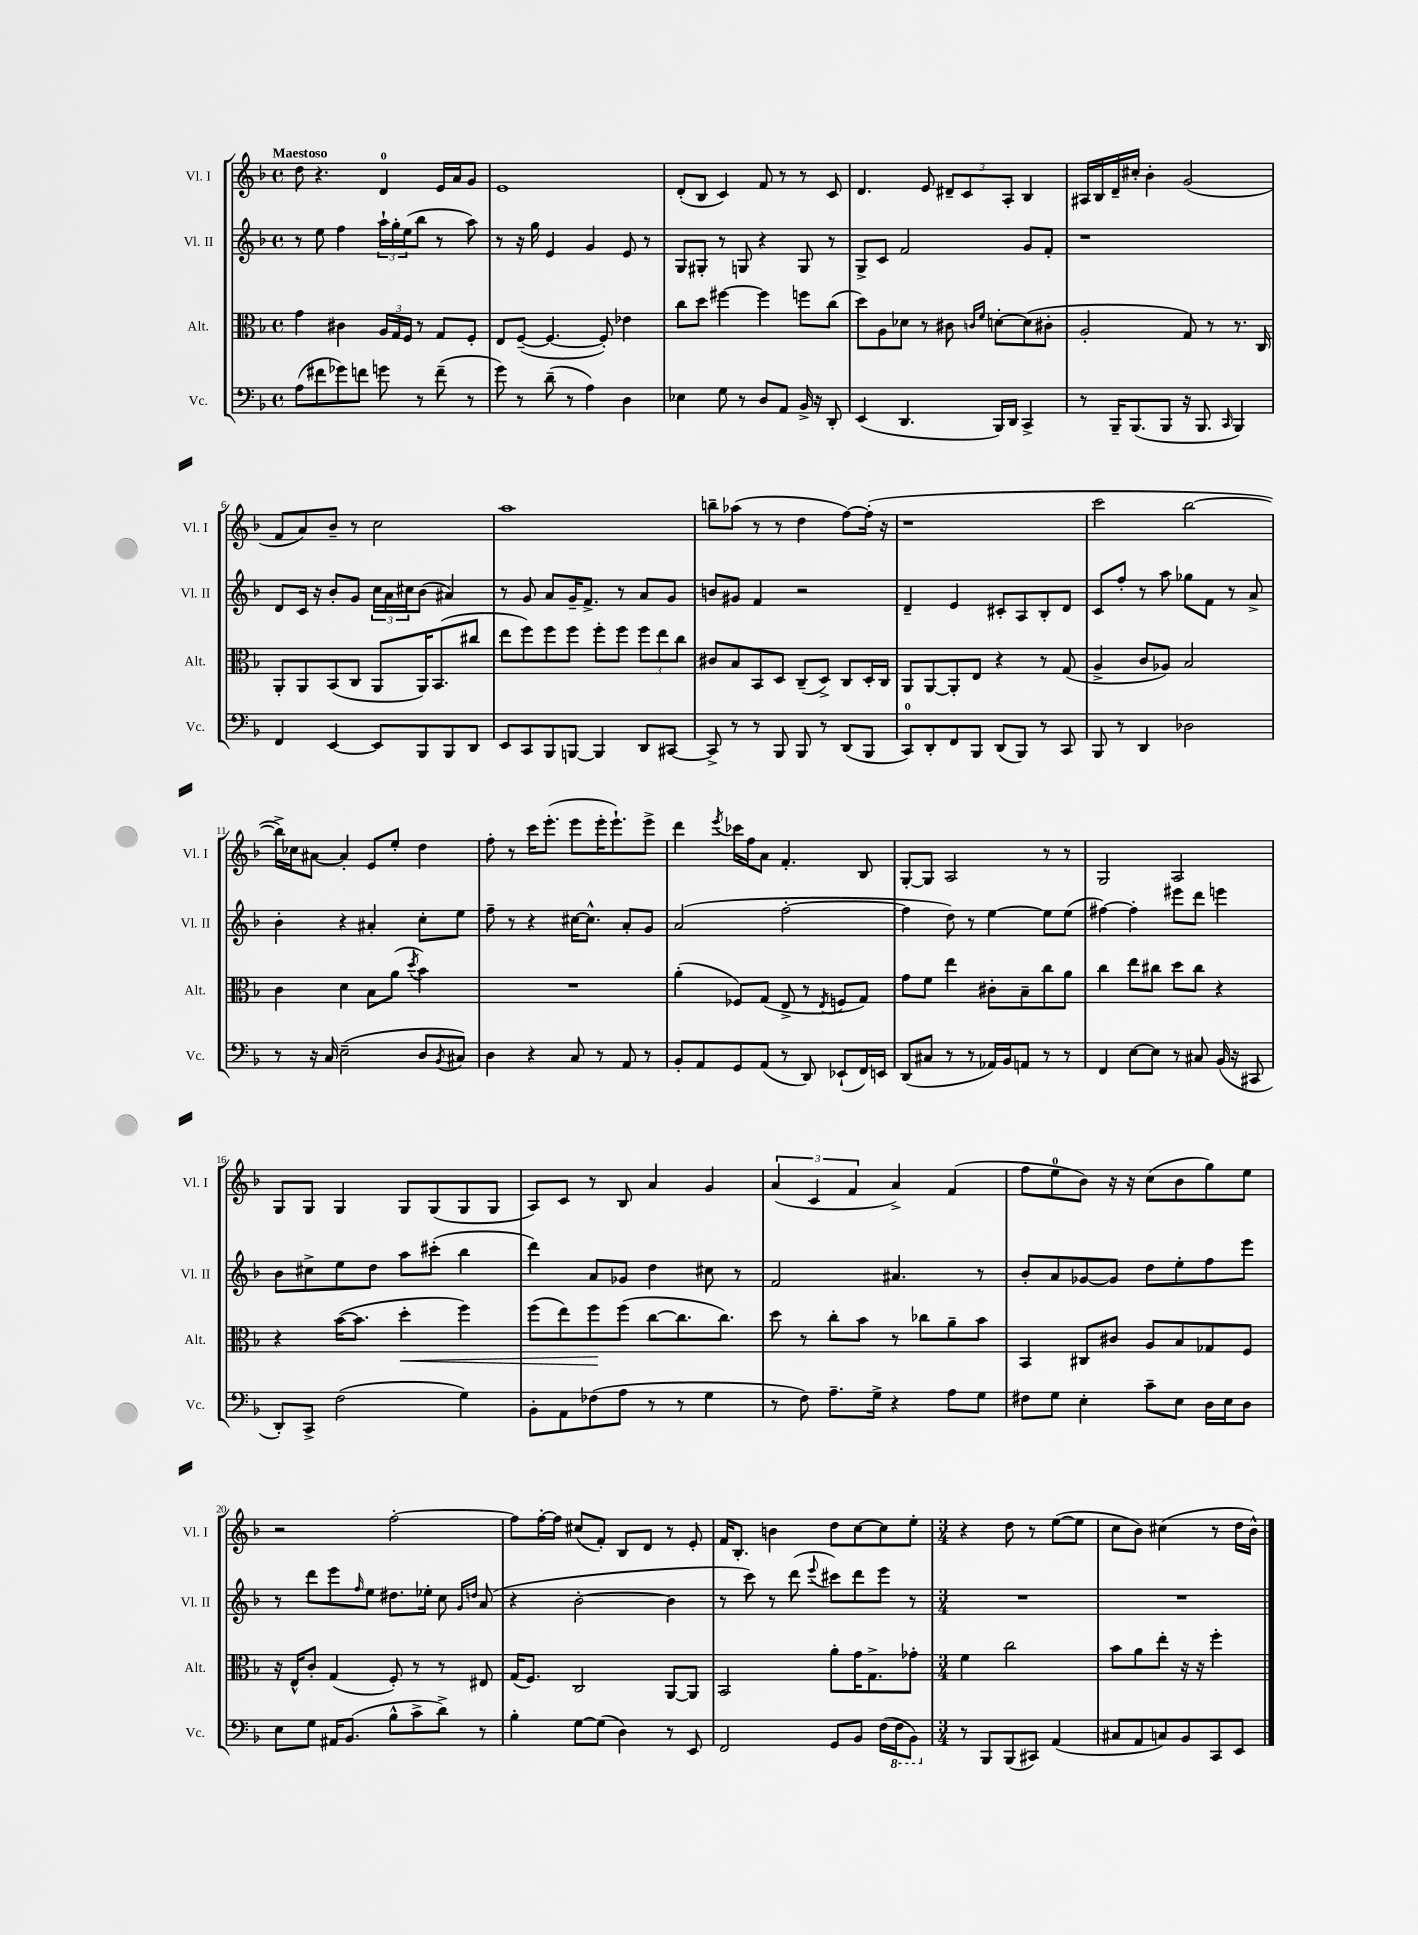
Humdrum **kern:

**kern	**kern	**dynam	**kern	**kern
*part4	*part3	*part3	*part2	*part1
*staff4	*staff3	*staff3	*staff2	*staff1
*I"Vc.	*I"Alt.	*	*I"Vl. II	*I"Vl. I
*I'Vc.	*I'Alt.	*	*I'Vl. II	*I'Vl. I
*clefF4	*clefC3	*	*clefG2	*clefG2
*k[b-]	*k[b-]	*	*k[b-]	*k[b-]
*M4/4	*M4/4	*	*M4/4	*M4/4
*met(c)	*met(c)	*	*met(c)	*met(c)
=1	=1	=1	=1	=1
!	!	!	!	!LO:TX:a:B:t=Maestoso
(8A\L	4g\	.	8r	8dd\
8f#X\	.	.	8ee\	4.r
8g-X\)	4c#X\	.	4ff\	.
8fn\J	.	.	.	.
8gn\	24A/LL	.	24aa`\LL	4d/
.	24G/	.	24gg'\	.
.	24F/JJ	.	(24ee\J	.
8r	8r	.	8bb-\J	.
(8f~\	8G/L	.	8r	16e/LL
.	.	.	.	16a/J
8r	8F'/J	.	8aa\)	8g/J
=2	=2	=2	=2	=2
8g\)	8E/L	.	8r	1e
8r	([8F~/J	.	16r	.
.	.	.	16gg\	.
(8d~\	4.F/_	.	4e/	.
8r	.	.	.	.
4A\)	.	.	4g/	.
.	8F'/])	.	.	.
4D\	4e-X\	.	8e/	.
.	.	.	8r	.
=3	=3	=3	=3	=3
4E-X\	8cc\L	.	8G/L	(8d'/L
.	8dd\J	.	8G#X'/J	8B-/J
8G\	[4ff#X\	.	8r	4c/)
8r	.	.	8Gn/	.
8D/L	4ff#\]	.	4r	8f/
8AA/J	.	.	.	8r
16BB-^/	8ffn\L	.	8G/	8r
16r	.	.	.	.
8DD'/	(8cc\J	.	8r	8c/
=4	=4	=4	=4	=4
(4EE/	8dd\L)	.	8G^/L	4.d/
.	8A\	.	8c/J	.
4.DD/	8d-X\J	.	2f/	.
.	8r	.	.	8e/
.	8c#X\	.	.	12d#X~/L
.	.	.	.	12c/
.	16qqcn/LL	.	.	.
.	16qqf/JJ	.	.	.
16BBB-/LL)	[8dn'\L	.	.	.
.	.	.	.	12A'/J
16DD/JJ	.	.	.	.
4CC^/	(8d\]	.	8g/L	4B-/
.	8c#X'\J	.	8f'/J	.
=5	=5	=5	=5	=5
8r	2A'/	.	1r	16A#X/LL
.	.	.	.	16B-/
16BBB-~/KL	.	.	.	16d~/
(8.BBB-/	.	.	.	16cc#X'/JJ
.	.	.	.	4b-'\
8BBB-/J	.	.	.	.
16r	8G/)	.	.	(2g/
8.BBB-/	.	.	.	.
.	8r	.	.	.
16qqCC/	.	.	.	.
4BBB-/)	8.r	.	.	.
.	16C/	.	.	.
!!LO:LB:g=z
=6	=6	=6	=6	=6
4FF/	8AA'/L	.	8d/L	8f/L
.	8AA/	.	16c/Jk	8a/)
.	.	.	16r	.
[4EE/	(8BB-/	.	8b-'/L	8b-~/J
.	8C/J	.	8g/J	8r
8EE/L]	8AA/L	.	24cc\LL	2cc\
.	.	.	24a\	.
.	.	.	24cc#X\J	.
8BBB-/	16AA/K)	.	(8b-\J	.
.	(8.BB-/	.	.	.
8BBB-/	.	.	4a#X/)	.
8DD/J	8cc#X/J	.	.	.
=7	=7	=7	=7	=7
8EE/L	8ee\L	.	8r	1aa
8CC/	8ff\)	.	8g/	.
8BBB-/	8ff\	.	8a/L	.
[8BBBn/J	8ff\J	.	16g~/K	.
.	.	.	8.f^/J	.
4BBB/]	8ff'\L	.	.	.
.	8ff\J	.	8r	.
8DD/L	12ff\L	.	8a/L	.
.	12ee\	.	.	.
[8CC#X/J	.	.	8g/J	.
.	12cc\J	.	.	.
=8	=8	=8	=8	=8
8CC#^/]	8c#X/L	.	8bn/L	8bbn~\L
8r	8B-/	.	8g#X/J	(8aa-X\J
8r	8BB-/	.	4f/	8r
8BBB-/	8D/J	.	.	8r
8BBB-/	(8C~/L	.	2r	4dd\
8r	8D^/J)	.	.	.
(8DD/L	8C/L	.	.	[8ff\L)
8BBB-/J	16D'/L	.	.	(16ff'\Jk]
.	16C/JJ	.	.	16r
=9	=9	=9	=9	=9
8CC/L)	8AA/L	.	4d~/	1r
8DD'/	[8AA/	.	.	.
8FF/	8AA'/]	.	4e/	.
8BBB-/J	8E/J	.	.	.
(8DD/L	4r	.	8c#X'/L	.
8BBB-/J)	.	.	8A/	.
8r	8r	.	8B-'/	.
8CC/	(8G/	.	8d/J	.
=10	=10	=10	=10	=10
8BBB-/	4A^/	.	8c/L	2ccc\
8r	.	.	8ff'/J	.
4DD/	8c/L	.	8r	.
.	8A-X/J)	.	8aa\	.
2D-X\	2B-/	.	8gg-X\L	[2bb-\
.	.	.	8f\J	.
.	.	.	8r	.
.	.	.	8a^/	.
!!LO:LB:g=z
=11	=11	=11	=11	=11
8r	4c\	.	4b-'\	16bb-^\LL])
.	.	.	.	16cc-X\J
16r	.	.	.	[8a#X\J
16C/	.	.	.	.
(2E~\	4d\	.	4r	4a#'/]
.	8B-\L	.	4a#X'/	8e/L
.	(8a\J	.	.	8ee'/J
.	8qdd/	.	.	.
8D/L	4b-\)	.	8cc'\L	4dd\
8qBB-/	.	.	.	.
8C#X/J)	.	.	8ee\J	.
=12	=12	=12	=12	=12
4D\	1r	.	8ff~\	8ff'\
.	.	.	8r	8r
4r	.	.	4r	16ccc\KL
.	.	.	.	(8.eee'\J
8C/	.	.	[16cc#X\KL	8eee\L
.	.	.	8.cc#^^\J]	.
8r	.	.	.	16eee'\K
.	.	.	.	8.eee`\)
8AA/	.	.	8a'/L	.
8r	.	.	8g/J	8eee^\J
=13	=13	=13	=13	=13
8BB-'/L	(4a'\	.	(2a/	4ddd\
8AA/	.	.	.	.
.	.	.	.	8qeee/
8GG/	8F-X/L)	.	.	16ccc-X\LL
.	.	.	.	16ff\J
(8AA/J	(8G/J	.	.	8a\J
8r	8E^/	.	[2ff'\	4.f'/
8DD/)	8r	.	.	.
.	8qE/	.	.	.
(8EE-X`/L	8Fn/L	.	.	.
16FF/L)	8G/J)	.	.	8B-/
16EEn/JJ	.	.	.	.
=14	=14	=14	=14	=14
(8DD/L	8g\L	.	4ff\]	[8G'/L
8C#X/J	8f\J	.	.	8G/J]
8r	4ee\	.	8dd\)	2A/
8r	.	.	8r	.
16AA-X/LL)	8c#X'\L	.	[4ee\	.
16BB-/J	.	.	.	.
8AAn/J	8B-~\	.	.	.
8r	8cc\	.	8ee\L]	8r
8r	8a\J	.	(8ee\J	8r
=15	=15	=15	=15	=15
4FF/	4cc\	.	[4ff#X\)	2G/
[8E\L	8ee\L	.	4ff#'\]	.
8E\J]	8cc#X\J	.	.	.
8r	8dd\L	.	8eee#X\L	2A/
8C#X/	8cc#\J	.	8ddd\J	.
(16BB-/	4r	.	4eeen\	.
16r	.	.	.	.
8CC#X/	.	.	.	.
!!LO:LB:g=z
=16	=16	=16	=16	=16
8DD'/L)	4r	.	8b-\L	8G/L
8CC^/J	.	.	8cc#X^\	8G/J
(2F\	([16b-\KL	.	8ee\	4G/
.	8.b-\J]	.	.	.
.	.	.	8dd\J	.
!	!	!LO:HP:b	!	!
.	4dd'\	<	8aa\L	8G/L
.	.	.	(8ccc#X'\J	(8G/
4G\)	4ff\)	.	4bb-\	8G/
.	.	.	.	8G/J
=17	=17	=17	=17	=17
8BB-'\L	(8ff\L	.	4ddd\)	8A/L)
8AA\	8ee\)	.	.	8c/J
(8F-X\	8ff\	.	8a/L	8r
8A\J	(8ff\J	[	8g-X/J	8B-/
8r	[8cc\L	.	4dd\	4a/
8r	8.cc\]	.	.	.
4G\	.	.	8cc#X\	4g/
.	8.cc\J)	.	.	.
.	.	.	8r	.
=18	=18	=18	=18	=18
8r	8dd\	.	2f/	(6a/
8F\)	8r	.	.	.
.	.	.	.	6c/
8.A~\L	8cc'\L	.	.	.
.	.	.	.	6f/
.	8b-\J	.	.	.
16G^\Jk	.	.	.	.
4r	8r	.	4.a#X/	4a^/)
.	8cc-X\L	.	.	.
8A\L	8a~\	.	.	(4f/
8G\J	8b-\J	.	8r	.
=19	=19	=19	=19	=19
8F#X\L	4BB-/	.	8b-'/L	8ff\L
8G\J	.	.	8a/	8ee\
4E'\	8C#X/L	.	[8g-X/	8b-\J)
.	8c#X/J	.	8g-/J]	16r
.	.	.	.	16r
8c~\L	8A/L	.	8dd\L	(8cc\L
8E\J	8B-/	.	8ee'\	8b-\
16D\LL	8G-X/	.	8ff\	8gg\)
16E\J	.	.	.	.
8D\J	8F/J	.	8eee\J	8ee\J
!!LO:LB:g=z
=20	=20	=20	=20	=20
8E\L	16r	.	8r	2r
.	16E^^/KL	.	.	.
8G\J	8c'/J	.	8ddd\L	.
16AA#X/KL	(4G/	.	8eee\	.
(8.BB-/J	.	.	.	.
.	.	.	16qqff/	.
.	.	.	8ee\J	.
8B-^^\L	8F'/)	.	8.dd#X\L	[2ff'\
8c^\	8r	.	.	.
.	.	.	16ee-X'\Jk	.
8d^\J)	8r	.	8cc\	.
.	.	.	16qqg/LL	.
.	.	.	16qqddn/JJ	.
8r	8E#X/	.	(8a/	.
=21	=21	=21	=21	=21
4B-'\	(16G/KL	.	4r	8ff\L]
.	8.F/J)	.	.	.
.	.	.	.	[16ff'\L
.	.	.	.	16ff\JJ]
[8G\L	2C/	.	[2b-'\	(8cc#X/L
(8G\J]	.	.	.	8f'/J)
4D\)	.	.	.	8B-/L
.	.	.	.	8d/J
8r	[8AA/L	.	4b-\]	8r
8EE/	8AA/J]	.	.	8e'/
=22	=22	=22	=22	=22
2FF/	2BB-/	.	8r	16f/KL
.	.	.	.	8.B-'/J
.	.	.	8ccc\)	.
.	.	.	8r	4bn\
.	.	.	(8ddd\	.
.	.	.	8qqeee/	.
8GG/L	8a'\L	.	8ccc#X\L)	8dd\L
8BB-/J	16g\K	.	8ddd\	[8cc\
.	8.G^\	.	.	.
(16F\LL	.	.	8eee\J	8cc\]
*8ba	*	*	*	*
16FF\J	.	.	.	.
8BBB-\J)	8g-X'\J	.	8r	8ee'\J
=23	=23	=23	=23	=23
*M3/4	*M3/4	*	*M3/4	*M3/4
*X8ba	*	*	*	*
8r	4f\	.	2.r	4r
8BBB-/L	.	.	.	.
(8BBB-/	2cc\	.	.	8dd\
8CC#X/J)	.	.	.	8r
(4AA/	.	.	.	([8ee\L
.	.	.	.	8ee\J]
=24	=24	=24	=24	=24
8C#X/L	8b-\L	.	2.r	8cc\L
8AA/	8a\	.	.	8b-\J)
8Cn/)	8ee'\J	.	.	(4cc#X\
8BB-/	16r	.	.	.
.	16r	.	.	.
8CC/	4ff'\	.	.	8r
8EE/J	.	.	.	16dd\LL
.	.	.	.	16b-^^\JJ)
==	==	==	==	==
*-	*-	*-	*-	*-
